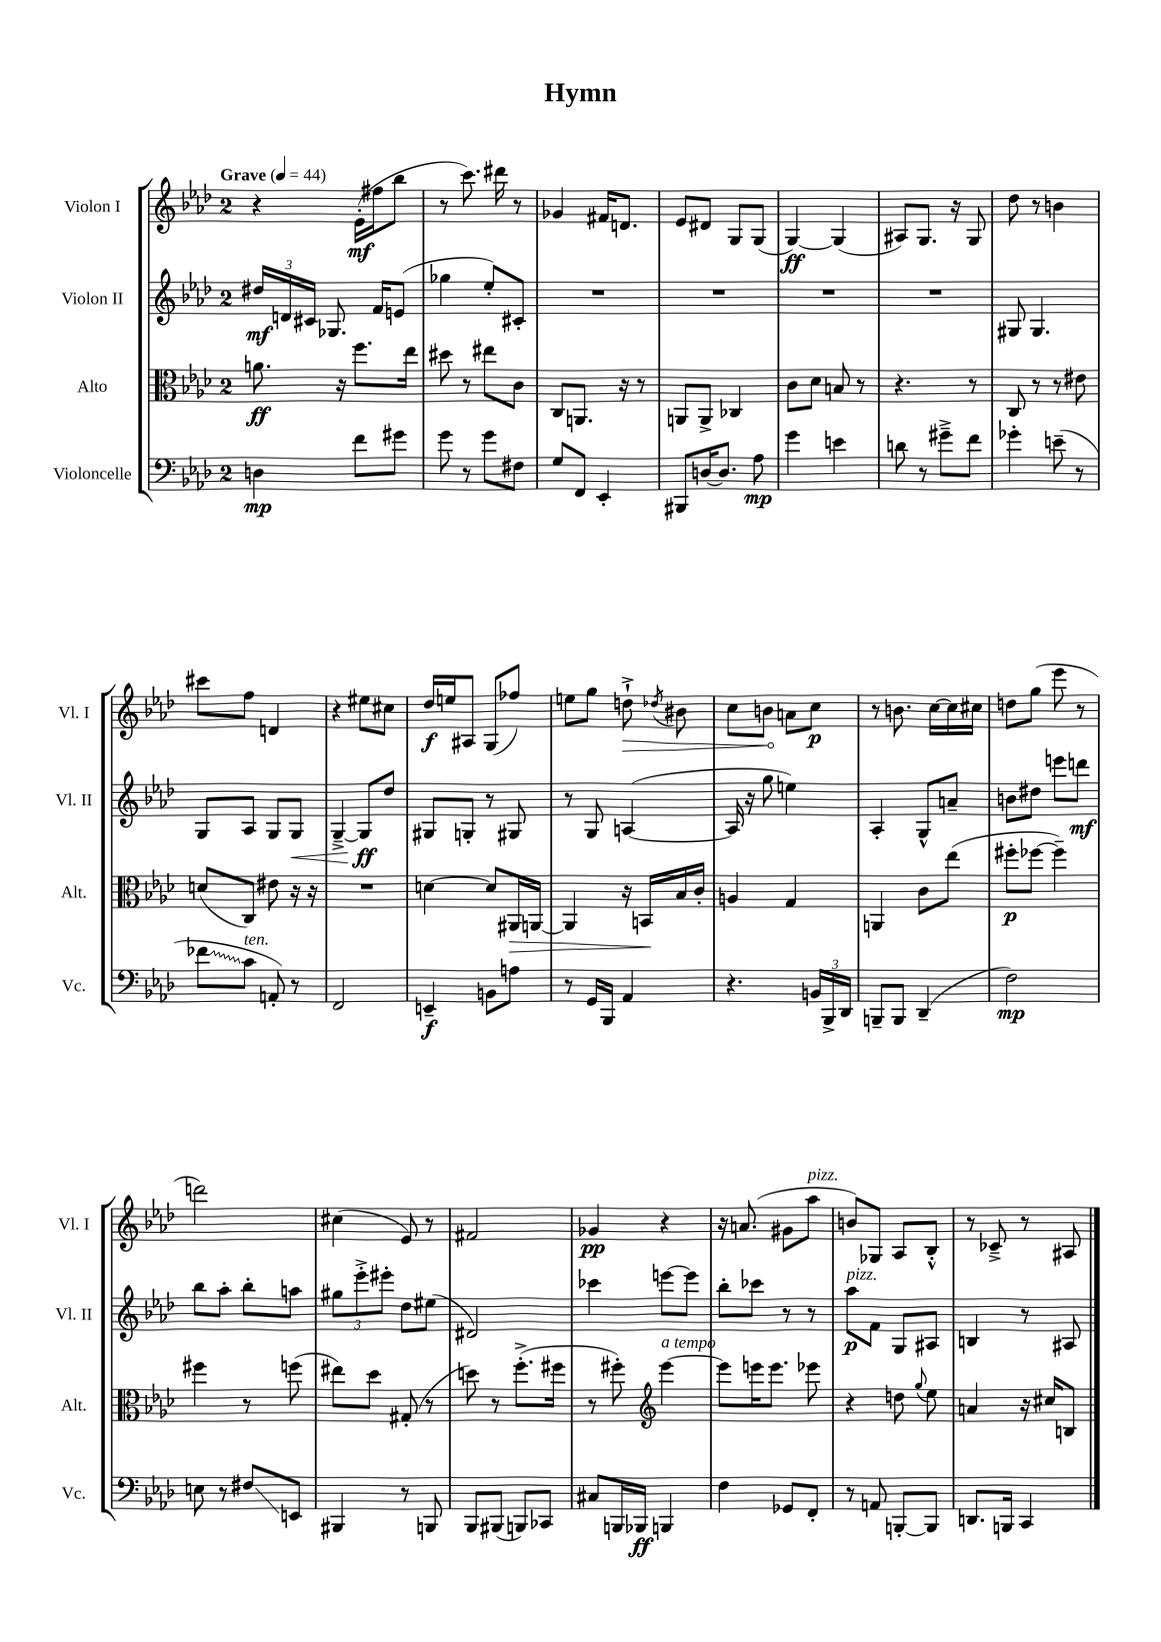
\header { title = "Hymn" }
<<
\new StaffGroup <<
\new Staff = "s0" \with { instrumentName = "Violon I" shortInstrumentName = "Vl. I" } {
    \clef treble \key aes \major \once \override Staff.TimeSignature.style = #'single-digit \time 2/4 \tempo "Grave" 4 = 44
    \autoBeamOff r4 ees'16[-.\mf( fis''16 bes''8] |
    r8 c'''8.) dis'''16 r8 |
    ges'4 fis'16[ d'8.] |
    ees'8[ dis'8] g8[ g8]( |
    g4~\ff) g4( |
    ais8[) g8.] r16 g8 |
    des''8 r8 b'4 |
    cis'''8[ f''8] d'4 |
    r4 eis''8[ cis''8] |
    des''16[\f e''16 ais8] g8[( fes''8]) |
    e''8[ g''8] \once \override Hairpin.circled-tip = ##t d''8-!->\> \acciaccatura { des''8 } bis'8 |
    c''8[ b'8]\! a'8[ c''8]\p |
    r8 b'8. c''16[~ c''16 cis''16] |
    d''8[ g''8]( ees'''8 r8 |
    d'''2) |
    cis''4( ees'8) r8 |
    fis'2 |
    ges'4\pp r4 |
    r16 a'8.( gis'8[ aes''8]^\markup { \italic "pizz." } |
    b'8[) ges8] aes8[ bes8]-.-^ |
    r8 ces'8---> r8 ais8 \bar "|." |
}
\new Staff = "s1" \with { instrumentName = "Violon II" shortInstrumentName = "Vl. II" } {
    \clef treble \key aes \major \once \override Staff.TimeSignature.style = #'single-digit \time 2/4
    \autoBeamOff \tuplet 3/2 { dis''16[\mf d'16 cis'16] } ges8. f'16[ e'8]( |
    ges''4 ees''8[-.) cis'8]-. |
    R2 |
    R2 |
    R2 |
    R2 |
    gis8 gis4. |
    g8[ aes8] g8[ g8]\< |
    g4~---> g8[\ff\! des''8] |
    gis8[ g8]-. r8 gis8 |
    r8 g8 a4~( |
    a16 r16 g''8 e''4) |
    aes4-. g8[-^ a'8]-- |
    b'8[ dis''8] e'''8[ d'''8]\mf |
    bes''8[ aes''8]-. bes''8[-. a''8] |
    \tuplet 3/2 { gis''8[ ees'''8-.-> eis'''8]-. } des''8[ eis''8]( |
    dis'2) |
    ces'''4 e'''8[~ e'''8] |
    bes''8[-. ces'''8] r8 r8 |
    aes''8[\p^\markup { \italic "pizz." } f'8] g8[ ais8] |
    b4 r8 ais8 \bar "|." |
}
\new Staff = "s2" \with { instrumentName = "Alto" shortInstrumentName = "Alt." } {
    \clef alto \key aes \major \once \override Staff.TimeSignature.style = #'single-digit \time 2/4
    \autoBeamOff a'8.\ff r16 f''8.[ ees''16] |
    dis''8 r8 eis''8[ c'8] |
    c8[ a,8.] r16 r8 |
    a,8[ a,8]-> ces4 |
    c'8[ des'8] b8 r8 |
    r4. r8 |
    c8 r8 r8 eis'8 |
    d'8[( c8]) eis'8 r16 r16 |
    R2 |
    d'4~ d'8[ ais,16\> a,16]~ |
    a,4 r16 b,16[\! bes16 c'16]-. |
    a4 g4 |
    a,4 c'8[ ees''8]( |
    fis''8[-.\p fes''8]~ fes''4--) |
    fis''4 r8 f''8( |
    eis''8[) des''8] gis8-.( r8 |
    d''8) r8 f''8.[-.->( fis''16] |
    r8 fis''8-.) \clef treble ees'''4~^\markup { \italic "a tempo" } |
    ees'''8[ e'''16 e'''8.] ees'''8 |
    r4 d''8 \appoggiatura { g''8 } ees''8 |
    a'4 r16 cis''16[ b8] \bar "|." |
}
\new Staff = "s3" \with { instrumentName = "Violoncelle" shortInstrumentName = "Vc." } {
    \clef bass \key aes \major \once \override Staff.TimeSignature.style = #'single-digit \time 2/4
    \autoBeamOff d4\mp f'8[ gis'8] |
    g'8 r8 g'8[ fis8] |
    g8[ f,8] ees,4-. |
    bis,,8[ d16~ d8.] aes8\mp |
    g'4 e'4 |
    d'8 r8 gis'8[---> f'8] |
    ges'4-. e'8--( r8 |
    \once \override Glissando.style = #'zigzag fes'8[\glissando c'8]^\markup { \italic "ten." } a,8-.) r8 |
    f,2 |
    e,4--\f b,8[ a8] |
    r8 g,16[ bes,,16] aes,4 |
    r4. \tuplet 3/2 { b,16[ bes,,16-> des,16] } |
    b,,8[-- b,,8] des,4--( |
    f2\mp) |
    e8 r8 fis8[\glissando e,8] |
    bis,,4 r8 b,,8 |
    bes,,8[ bis,,8]( b,,8[) ces,8] |
    cis8[ b,,16 bes,,16]\ff b,,4 |
    f4 ges,8[ f,8]-. |
    r8 a,8 b,,8[~-. b,,8] |
    d,8.[ b,,16] c,4 \bar "|." |
}
>>
>>
\layout { \context { \Score \remove "Bar_number_engraver" } }
